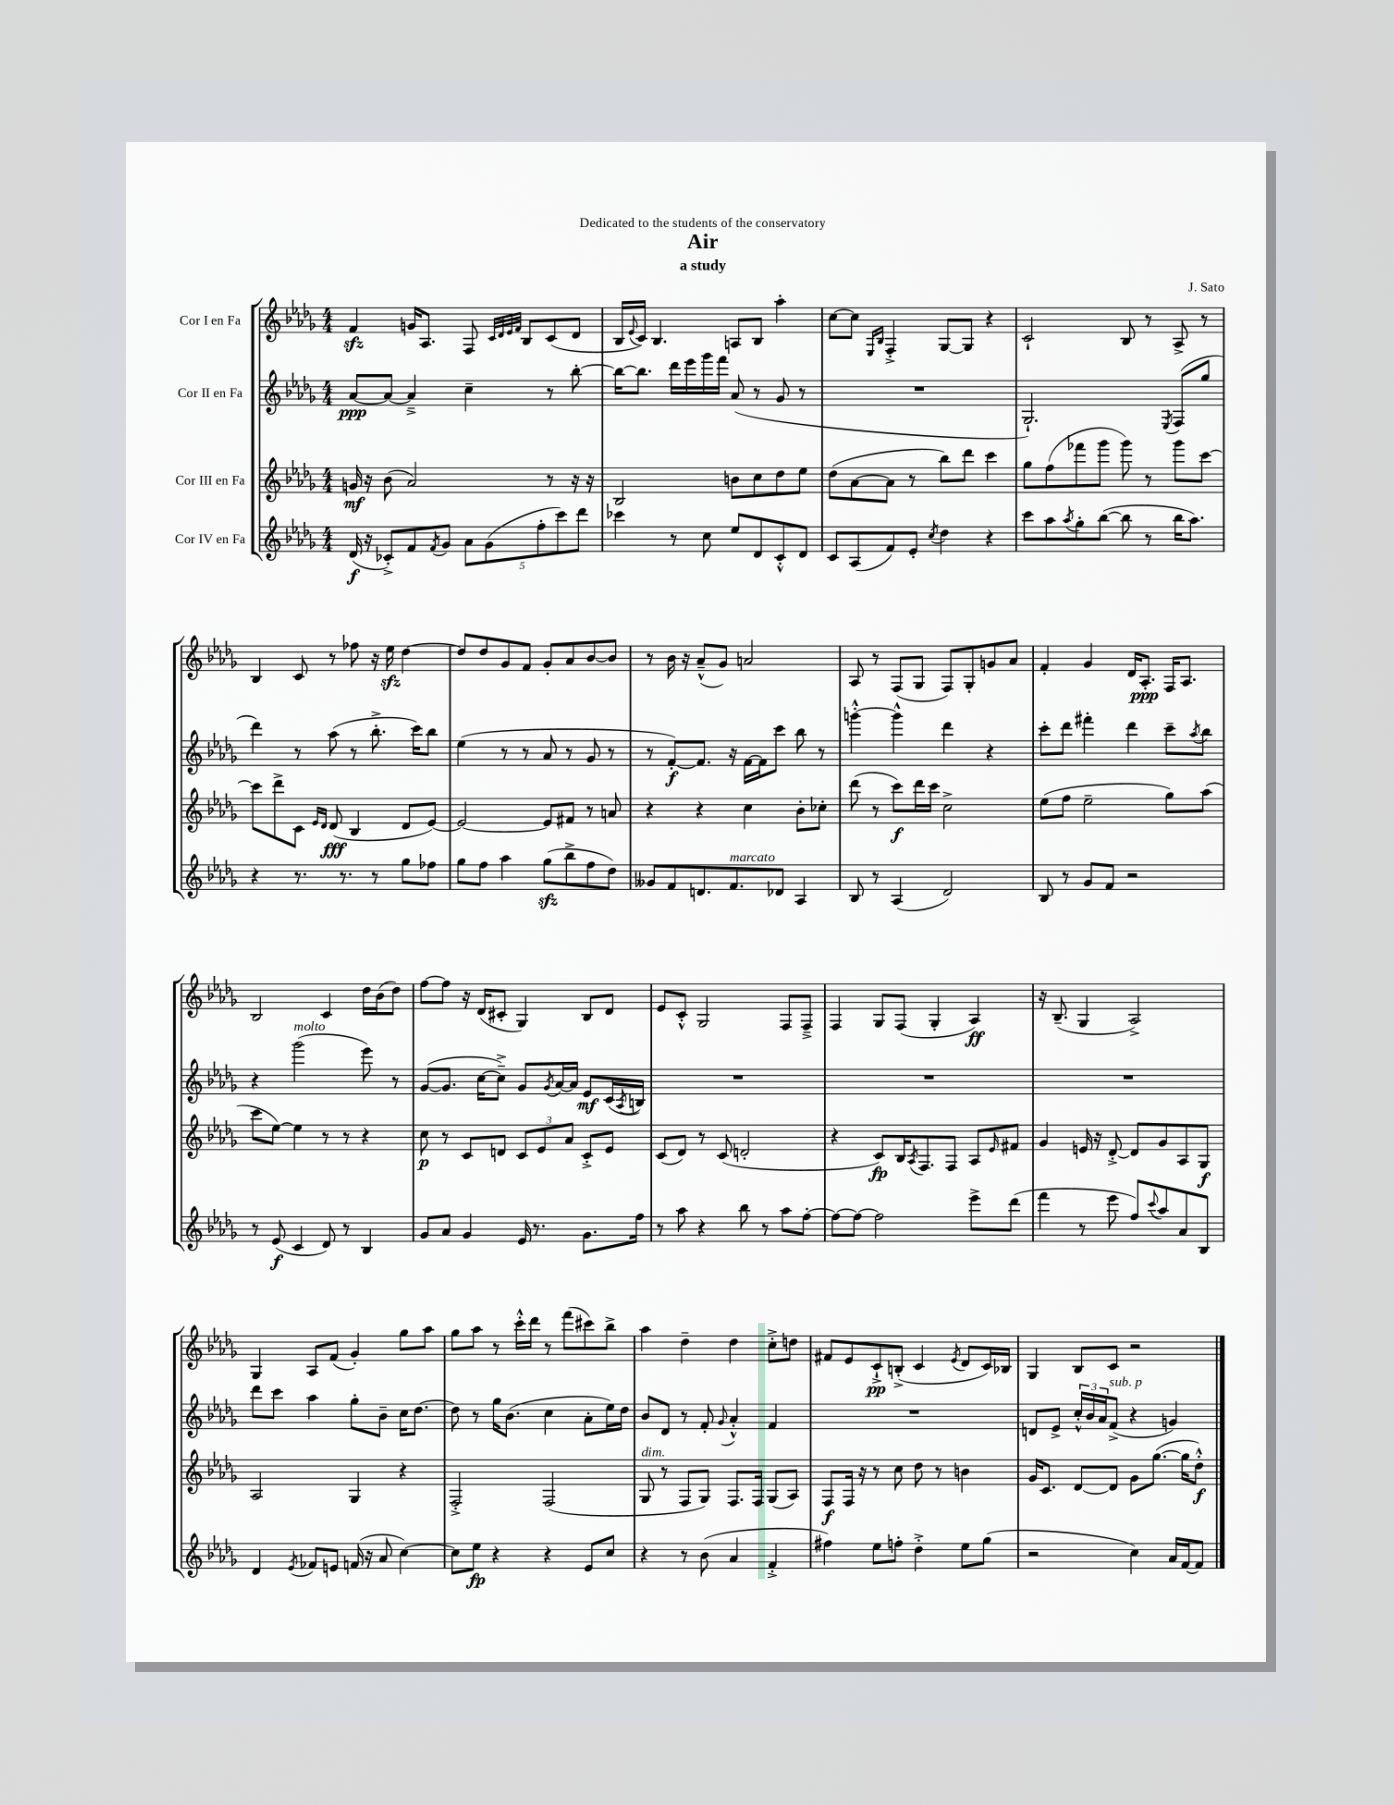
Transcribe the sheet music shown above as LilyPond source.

\header { title = "Air" composer = "J. Sato" subtitle = "a study" dedication = "Dedicated to the students of the conservatory" }
<<
\new StaffGroup <<
\new Staff = "s0" \with { instrumentName = "Cor I en Fa" } {
    \clef treble \key des \major \numericTimeSignature \time 4/4
    f'4\sfz g'16 aes8. f8 \grace { c'32 des'32 ees'32 f'32 } bes8 c'8( des'8 |
    bes16 \appoggiatura { ees'8 } c'16) bes4. a8 bes8 aes''4-. |
    c''8~ c''8 \grace { ees16 bes16 } f4-.-> ges8~ ges8 r4 |
    c'2-! bes8 r8 aes8-> r8 |
    bes4 c'8 r8 fes''8 r16 ees''16\sfz des''4~ |
    des''8 des''8 ges'8 f'8 ges'8-. aes'8 bes'8~ bes'8 |
    r8 bes'16 r16 aes'8---^( ges'8) a'2 |
    aes8 r8 f8( ges8 f8) ges8-. g'8 aes'8 |
    f'4-. ges'4 des'16 aes8.-.\ppp f16 aes8. |
    bes2 c'4 des''16 bes'16( des''8) |
    f''8~ f''8 r16 des'16( cis'8-. ges4) bes8 des'8 |
    ees'8 c'8-.-^ ges2 f8 f8---> |
    f4 ges8 f8( ges4-. aes4\ff) |
    r16 bes8.--( ges4 aes2->) |
    ges4 aes8 f'8( ges'4-.) ges''8 aes''8 |
    ges''8 aes''8 r8 c'''16-.-^ des'''16 r8 f'''8( cis'''8) bes''8-> |
    aes''4 des''4-- des''4 c''8-.-> d''8 |
    fis'8 ees'8 c'8-!->\pp b8-.->( c'4 \acciaccatura { ees'8 } des'8 c'16) bes16 |
    ges4 bes8 c'8 r2 \bar "|." |
}
\new Staff = "s1" \with { instrumentName = "Cor II en Fa" } {
    \clef treble \key des \major \numericTimeSignature \time 4/4
    aes'8~\ppp aes'8~ aes'4---> c''4-- r8 bes''8~-. |
    bes''16~ bes''8. des'''16 ees'''16 ges'''16 f'''16 aes'8( r8 ges'8 r8 |
    R1 |
    ges2.-!) \acciaccatura { ees8 } f8( ges''8 |
    des'''4) r8 aes''8( r8 bes''8.-.-> c'''16) bes''8 |
    ees''4( r8 r8 aes'8 r8 ges'8 r8 |
    r8 f'8~-.\f) f'8. r16 f'16~ f'16 c'''8 bes''8 r8 |
    g'''4~-.-^ g'''4-^ des'''4 r4 |
    c'''8-. des'''8 fis'''4-. des'''4 c'''8-- \acciaccatura { aes''8 } bes''8 |
    r4 ges'''2^\markup { \italic "molto" }( ees'''8) r8 |
    ges'8~( ges'8. c''16~ c''8--->) ges'8 \acciaccatura { ges'8 } aes'16~ aes'16 ees'8\mf c'16( \acciaccatura { aes8 } b16) |
    R1 |
    R1 |
    R1 |
    des'''8 c'''8 aes''4 ges''8-. bes'8-- c''16 des''8.~ |
    des''8 r8 ges''16 bes'8.( c''4 aes'8-. ees''16) des''16 |
    bes'8 des'8 r8 f'8-. \appoggiatura { ges'8 } aes'4-.-^ f'4 |
    R1 |
    d'8 ees'8-> \tuplet 3/2 { c''16-.-^ bes'16 aes'16 } f'8->^\markup { \italic "sub. p" }( r4 g'4) \bar "|." |
}
\new Staff = "s2" \with { instrumentName = "Cor III en Fa" } {
    \clef treble \key des \major \numericTimeSignature \time 4/4
    g'16\mf r16 bes'8( aes'2) r8 r16 r16 |
    bes2 b'8 c''8 des''8 ees''8 |
    des''8( aes'8~ aes'8 r8 bes''8) des'''8 c'''4 |
    ges''8 f''8( fes'''8 ges'''8 ges'''8) r8 ges'''8 c'''8~ |
    c'''8 des'''8-> c'8 \grace { ees'16 des'16 } des'8\fff( bes4 des'8 ees'8~) |
    ees'2~ ees'8 fis'8 r8 a'8 |
    r4 r4 c''4 bes'8-. ces''8-. |
    des'''8( r8 c'''8\f) des'''16 c'''16 c''2-> |
    ees''8( f''8 ees''2-- ges''8) aes''8( |
    c'''8 ees''8~) ees''4 r8 r8 r4 |
    c''8\p r8 c'8 d'8 \tuplet 3/2 { c'8 ees'8 aes'8 } c'8-.-> ees'8 |
    c'8( des'8) r8 c'8( d'2-. |
    r4 c'8\fp) bes16 \acciaccatura { aes8 } f8. f8 aes8 \grace { ees'16 } fis'8 |
    ges'4 e'16 r16 des'8~-.-> des'8 ges'8 aes8 ges8\f |
    aes2 ges4 r4 |
    f2-.-> f2( |
    ges8^\markup { \italic "dim." } r8 f8 ges8) f8. f16 ges8( aes8) |
    f8\f f16 r16 r8 c''8 des''8 r8 b'4 |
    ges'16 c'8. des'8~ des'8 ges'8 ges''8.~( ges''16 des''8-.-^\f) \bar "|." |
}
\new Staff = "s3" \with { instrumentName = "Cor IV en Fa" } {
    \clef treble \key des \major \numericTimeSignature \time 4/4
    des'16\f( r16 ces'8-.->) f'8 \acciaccatura { f'8 } ges'8 \tuplet 5/4 { aes'8 ges'8( f''8-. c'''8) des'''8 } |
    ces'''4 r8 c''8 ees''8 des'8 c'8-.-^ des'8 |
    c'8 aes8( f'8) ees'8-. \acciaccatura { c''8 } des''4 r4 |
    c'''8 aes''8 \acciaccatura { aes''8 } ges''8-. bes''8~( bes''8 r8 bes''16 aes''8.) |
    r4 r8. r8. r8 ges''8 fes''8 |
    ges''8 f''8 aes''4 ges''8\sfz( bes''8-> f''8 des''8) |
    geses'8 f'8 d'8. f'8.^\markup { \italic "marcato" } des'8 aes4 |
    bes8 r8 aes4( des'2) |
    bes8 r8 ges'8 f'8 r2 |
    r8 ees'8\f( c'4 des'8) r8 bes4 |
    ges'8 aes'8 ges'4 ees'16 r8. ges'8. f''16 |
    r8 aes''8 r4 bes''8 r8 aes''8 f''8~-. |
    f''8~ f''8~ f''2 ees'''8-> des'''8( |
    f'''4 r8 ees'''8 f''8) \appoggiatura { c'''8 } aes''8 aes'8 bes8 |
    des'4 \acciaccatura { ees'8 } fes'8 e'8 f'16( r16 aes'8 c''4~) |
    c''8 ees''8\fp r4 r4 ees'8 c''8 |
    r4 r8 bes'8( aes'4 f'4-.-> |
    fis''4) ees''8 f''8-. des''4-.-> ees''8 ges''8( |
    r2 c''4) aes'16 f'16~ f'8 \bar "|." |
}
>>
>>
\layout { \context { \Score \remove "Bar_number_engraver" } }
